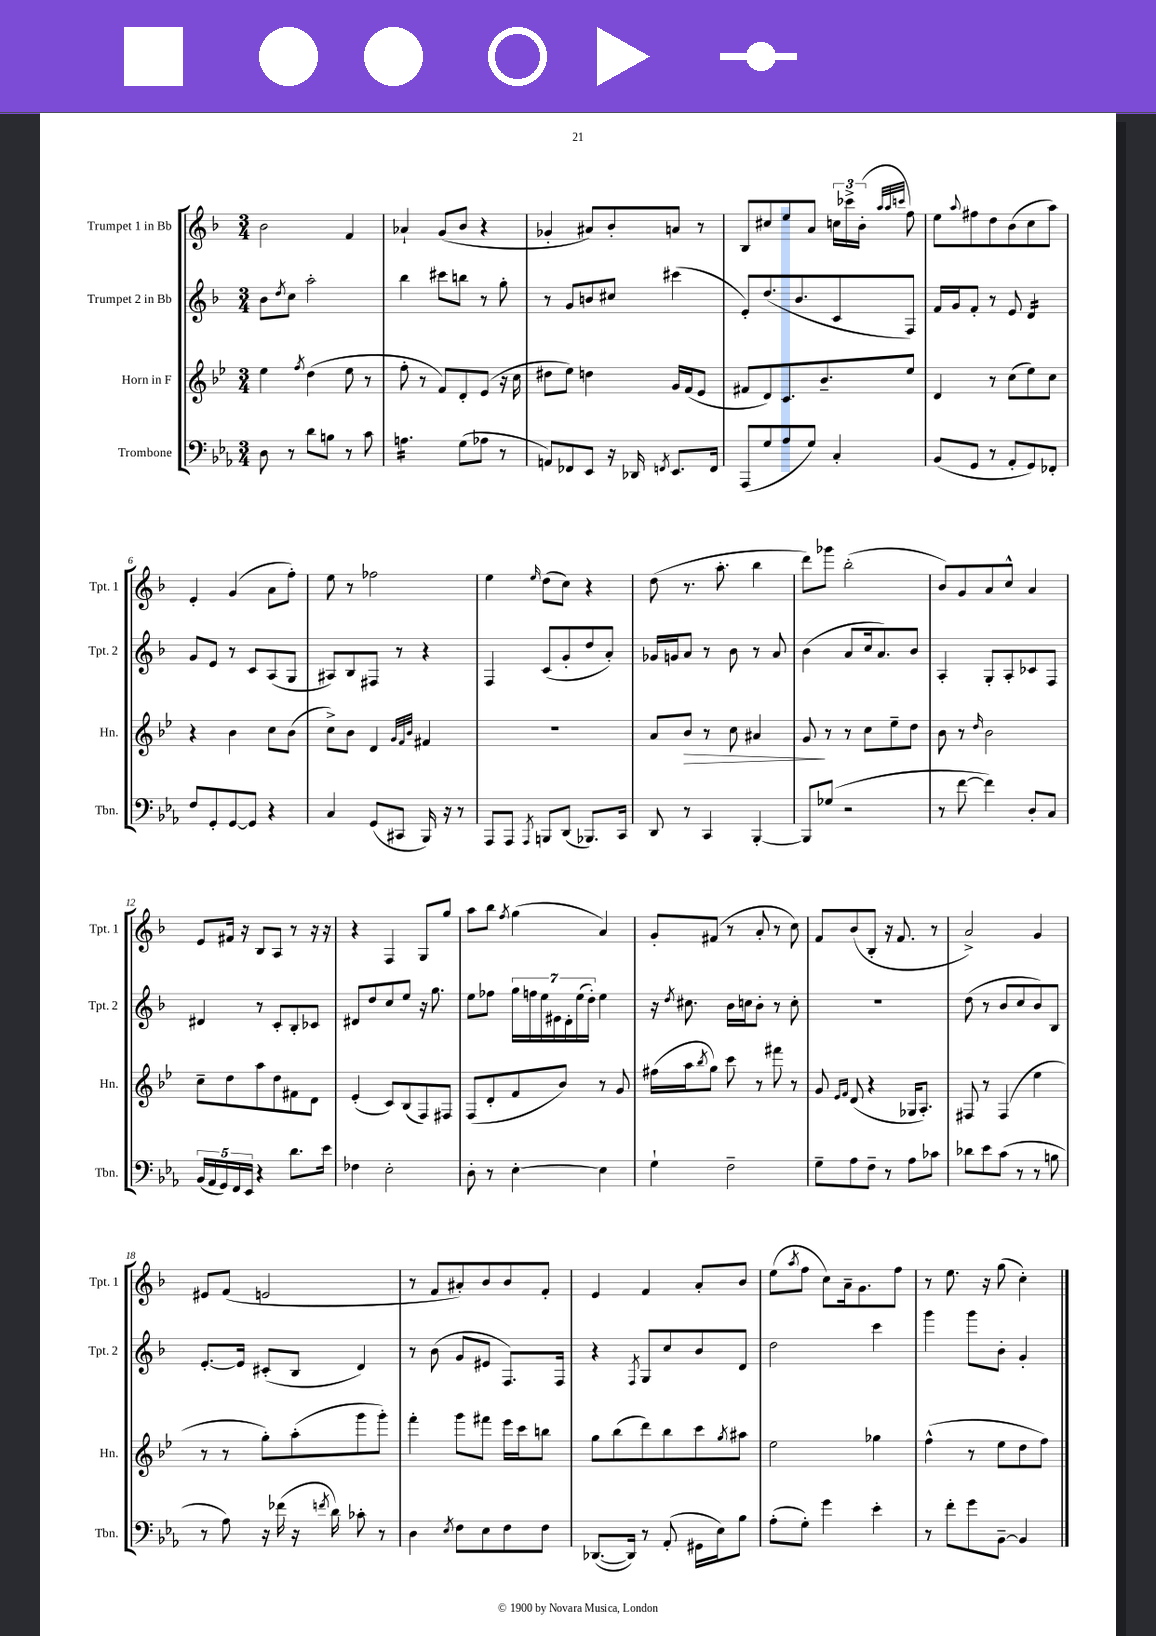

**kern	**kern	**kern	**kern
*staff4	*staff3	*staff2	*staff1
*clefF4	*clefG2	*clefG2	*clefG2
*k[b-e-a-]	*k[b-e-]	*k[b-]	*k[b-]
*M3/4	*M3/4	*M3/4	*M3/4
8D\	4ee-\	8b-\L	2b-\
.	.	8qdd/	.
8r	.	8cc\J	.
.	8qff/	.	.
8d\L	(4dd\	2aa'\	.
8B\J	.	.	.
8r	8ee-\	.	4f/
8c\	8r	.	.
=	=	=	=
4.A\	8ff'\	4bb-\	4a-`/
.	8r	.	.
.	8f/L)	8ccc#\L	(8g/L
(8G\L	8d'/	8bb\J	8b-/J
8A-\J	(8e-/J	8r	4r
8r	16r	8gg'\	.
.	16cc\	.	.
=	=	=	=
8AA/L)	8dd#\L	8r	4g-'/
8FF-/	8ee-\J)	8g/L	.
8EE-/J	4dd\	8b/	8a#/L)
16r	.	8cc#/J	8b-'/
16DD-/	.	.	.
8qFF/	.	.	.
8.EE-/L	16g/LL	(4ccc#\	8a/J
.	(16f/J	.	.
.	8e-/J	.	8r
16FF/Jk	.	.	.
=	=	=	=
(8AAA-/L	8f#/L	8e'/L)	8B-/L
8G/	8d/)	(8.dd/	8cc#/
8A-/	8.c/	.	8ee/
.	.	8.b-/	.
8G/J)	.	.	8a/J
.	8.b-~/	.	.
4C'/	.	8c/	24cc\LL
.	.	.	24ccc-^\
.	.	.	(24b-'\JJ
.	.	.	32qqaa/LLL
.	.	.	32qqaa/
.	.	.	32qqccc/JJJ
.	8ee-/J	8F/J)	8ff\)
=	=	=	=
(8BB-/L	4d/	16f/LL	8ee\L
.	.	16g/J	.
.	.	.	8qqaa/
8GG/J	.	8f'/J	8ff#\
8r	8r	8r	8dd\
8AA-'/L	(8cc\L	8e/	(8b-\
8GG/)	8ee-\)	4d/	8cc\
8FF-'/J	8cc\J	.	8aa\J)
=	=	=	=
8F/L	4r	8g/L	4e'/
8GG'/	.	8e/J	.
[8GG/	4b-\	8r	(4g/
8GG/]J	.	8c/L	.
4r	8cc\L	(8A/	8a\L
.	(8b-\J	8G/J	8ff'\J)
=	=	=	=
4C/	8cc^\L)	8A#/L)	8ee\
.	8b-\J	8B-/	8r
(8GG/L	4d/	8F#/J	2ff-\
8CC#/J	.	8r	.
.	32qqg/LLL	.	.
.	32qqf/	.	.
.	32qqb-/JJJ	.	.
16BBB-/)	4f#/	4r	.
16r	.	.	.
8r	.	.	.
=	=	=	=
8AAA-/L	2.r	4F/	4ee\
8AAA-/J	.	.	.
8qAAA-/	.	.	16qqee/
8BBB/L	.	(8c/L	(8dd\L
(8DD/J	.	8g'/	8cc\J)
8.BBB-/L)	.	8dd/	4r
.	.	8a'/J)	.
16CC/Jk	.	.	.
=	=	=	=
8DD/	8a/L	16g-/LL	(8dd\
.	.	16g/J	.
8r	8b-/J	8a/J	8.r
4CC/	8r	8r	.
.	.	.	8.aa'\
.	8cc\	8b-\	.
[4BBB-'/	4a#/	8r	4bb-\
.	.	8a/	.
=	=	=	=
8BBB-/]L	8g/	(4b-\	8ddd\L)
(8G-/J	8r	.	8ggg-\J
2r	8r	8a/L	(2bb-'\
.	8cc\L	16cc/k	.
.	.	8.a/)	.
.	8ee-~\	.	.
.	8dd\J	8b-/J	.
=	=	=	=
8r	8b-\	4A'/	8b-/L)
[8f\	8r	.	8g/
.	16qqdd/	.	.
4f\])	2b-\	8G'/L	8a/
.	.	8A'/	8cc^^/J
8D'/L	.	8c-/	4a/
8C/J	.	8F/J	.
=	=	=	=
(20BB-/LL	8cc~\L	4d#/	8e/L
20AA-/	.	.	.
20GG/)	.	.	.
.	8dd\	.	16f#/Jk
20FF/	.	.	.
.	.	.	16r
20EE-/JJ	.	.	.
4r	8aa\	8r	8B-/L
.	8dd\	8c'/L	8A/J
8.d\L	8f#\	8B-'/	8r
.	8d\J	8c-/J	16r
16e-\Jk	.	.	16r
=	=	=	=
4F-\	(4e-'/	8d#/L	4r
.	.	8dd/	.
2E-'\	8c/L)	8cc/	4F/
.	(8B-/	8ee/J	.
.	8F/)	16r	8G/L
.	.	8.gg\	.
.	8F#/J	.	8gg/J
=	=	=	=
8D'\	(8F/L	8ee\L	8aa\L
8r	8d'/	8ff-\J	8bb-\J
.	.	.	8qff/
[4E-'\	8f/	28gg\LL	(4gg\
.	.	28ff\	.
.	.	28ee\	.
.	.	28e#\	.
.	8b-/J)	.	.
.	.	28d'\	.
.	.	(28ee\	.
.	.	28dd'\JJ)	.
4E-\]	8r	4ee\	4a/)
.	8g/	.	.
=	=	=	=
4G`\	(16ff#\LL	16r	8g'/L
.	.	8qdd/	.
.	16aa\J	8.cc#\	.
.	8qbb-/	.	.
.	8gg\J)	.	(8f#/J
2F~\	8ccc\	16b-\LL	8r
.	.	16cc\J	.
.	8r	8b-'\J	8a'/
.	8fff#\	8r	8r
.	8r	8cc'\	8cc\)
=	=	=	=
8G~\L	8g/	2.r	8f/L
.	16qqe-/LL	.	.
.	16qqf/JJ	.	.
8A-\	(8d/	.	(8b-/
8F~\J	4r	.	8B-'/J
8r	.	.	16r
.	.	.	8.f/
8A-\L	16G-/LK	.	.
.	8.A'/J)	.	.
8c-\J	.	.	8r
=	=	=	=
8d-\L	8F#/	(8dd\	2a^/)
8e-\	8r	8r	.
(8c\J	(4F#/	8b-/L	.
8r	.	8cc/	.
8r	4ee-\	8b-/)	4g/
8B\	.	8B-/J	.
=	=	=	=
8r	8r	[8.e'/L	8e#/L
8A-\)	8r	.	(8f/J
.	.	16e/]Jk	.
16r	8gg'\L)	(8c#'/L	2e/
(16f-\	.	.	.
16r	(8aa'\	8B-/J	.
8qf/	.	.	.
16d\)	.	.	.
8c-'\	8ggg\	4d/)	.
8r	8ggg'\J)	.	.
=	=	=	=
4D\	4fff'\	8r	8r
.	.	(8b-\	8f/L
8qE-/	.	.	.
8F\L	8ggg\L	8g/L	8a#'/)
8E-\	8fff#\J	8e#/J	8b-/
8F\	16eee-\LL	8.F/L)	8b-/
.	16ccc\J	.	.
8F\J	8bb\J	.	8f'/J
.	.	16F/Jk	.
=	=	=	=
([8.DD-/L	8gg\L	4r	4e/
.	(8bb-\	.	.
16DD-/]Jk)	.	.	.
.	.	8qF/	.
8r	8ddd\)	8G/L	4f/
(8AA-'/	8bb-\	8cc/	.
16GG#\LL	8ccc\	8b-/	8a'/L
16E-\J)	.	.	.
.	8qgg/	.	.
8B-\J	8aa#\J	8d/J	8b-/J
=	=	=	=
(8A-'\L	2ee-\	2dd\	(8ee\L
.	.	.	8qaa/
8G'\J)	.	.	8ff\J
4g\	.	.	8cc\L)
.	.	.	16a~\k
.	.	.	8.g\
4e-'\	4gg-\	4ccc\	.
.	.	.	8ff\J
=	=	=	=
8r	(4ff^^\	4ggg\	8r
8f'\L	.	.	8.ee\
8g\	8r	8ggg\L	.
.	.	.	16r
[8BB-~\J	8ee-\L	8b-'\J	(8gg\
4BB-/]	8dd\	4g'/	4cc'\)
.	8ff\J)	.	.
==	==	==	==
*-	*-	*-	*-
